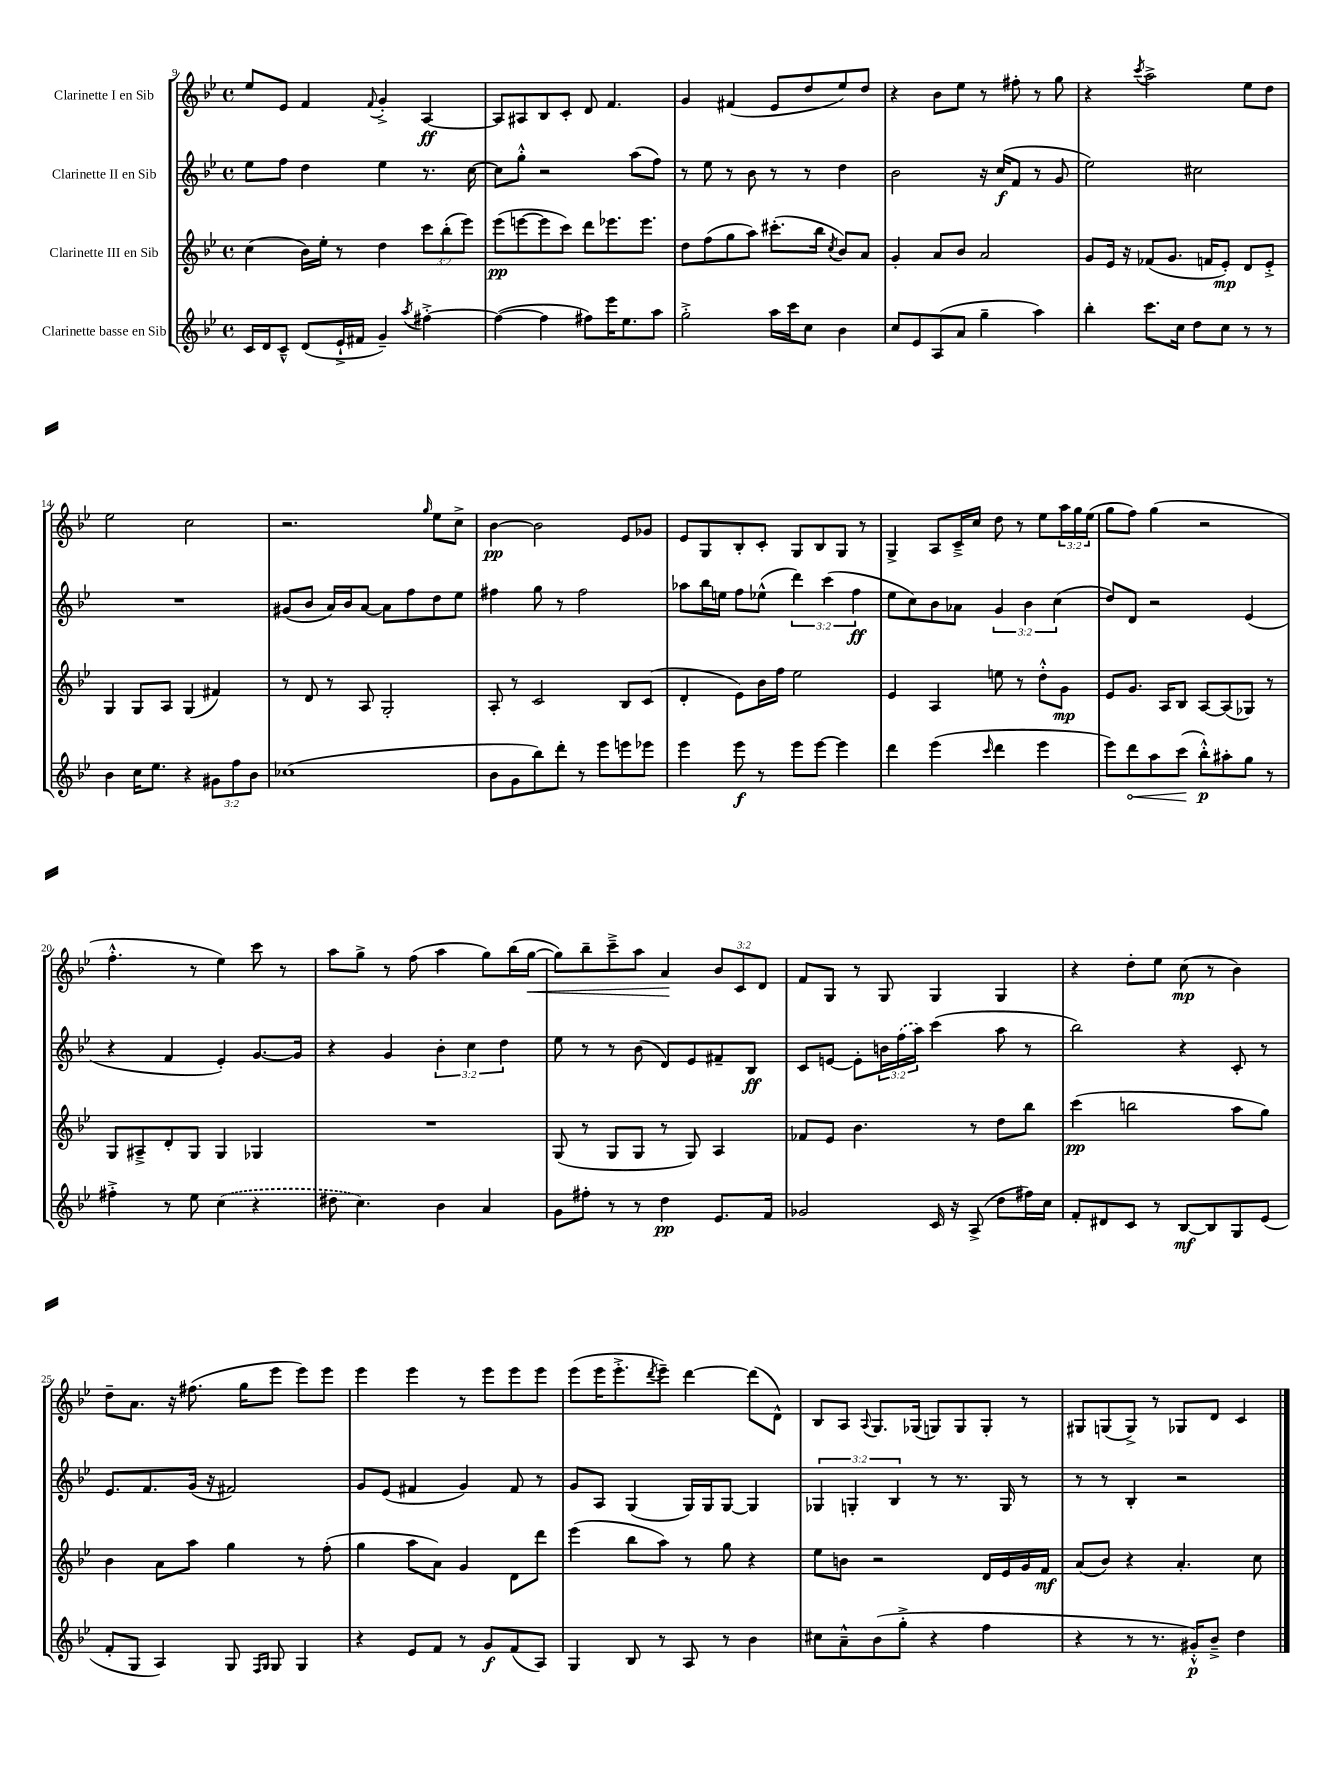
<<
\new StaffGroup <<
\new Staff = "s0" \with { instrumentName = "Clarinette I en Sib" } {
    \clef treble \key bes \major \defaultTimeSignature \time 4/4 \override Staff.TupletNumber.text = #tuplet-number::calc-fraction-text
    ees''8 ees'8 f'4 \appoggiatura { f'8 } g'4-.-> a4~\ff |
    a8 ais8 bes8 c'8-. d'8 f'4. |
    g'4 fis'4( ees'8 d''8 ees''8) d''8 |
    r4 bes'8 ees''8 r8 fis''8-. r8 g''8 |
    r4 \acciaccatura { c'''8 } a''2-> ees''8 d''8 |
    ees''2 c''2 |
    r2. \grace { g''16 } ees''8 c''8-> |
    bes'4~\pp bes'2 ees'8 ges'8 |
    ees'8 g8 bes8-. c'8-. g8 bes8 g8 r8 |
    g4-> a8 c'16---> c''16 d''8 r8 ees''8 \tuplet 3/2 { a''16 g''16 ees''16( } |
    g''8 f''8) g''4( r2 |
    f''4.-.-^ r8 ees''4) c'''8 r8 |
    a''8 g''8-> r8 f''8( a''4 g''8) bes''16( g''16~\< |
    g''8) bes''8-- c'''8---> a''8 a'4\! \tuplet 3/2 { bes'8 c'8 d'8 } |
    f'8 g8 r8 g8 g4 g4 |
    r4 d''8-. ees''8 c''8\mp( r8 bes'4) |
    d''8-- a'8. r16 fis''8.( g''16 ees'''8 ees'''8) ees'''8 |
    ees'''4 ees'''4 r8 ees'''8 ees'''8 ees'''8 |
    ees'''8( ees'''16 ees'''8.-.-> \acciaccatura { d'''8 } ees'''8--) d'''4~ d'''8( d'8-^) |
    bes8 a8 \appoggiatura { a8 } g8. ges16( g8) g8 g8-. r8 |
    gis8 g8( g8->) r8 ges8 d'8 c'4 \bar "|." |
}
\new Staff = "s1" \with { instrumentName = "Clarinette II en Sib" } {
    \clef treble \key bes \major \defaultTimeSignature \time 4/4 \override Staff.TupletNumber.text = #tuplet-number::calc-fraction-text
    ees''8 f''8 d''4 ees''4 r8. c''16~ |
    c''8 g''8-.-^ r2 a''8( f''8) |
    r8 ees''8 r8 bes'8 r8 r8 d''4 |
    bes'2 r16 c''16\f( f'8 r8 g'8 |
    ees''2) cis''2 |
    R1 |
    gis'8( bes'8 a'16) bes'16 a'8~ a'8 f''8 d''8 ees''8 |
    fis''4 g''8 r8 fis''2 |
    aes''8 bes''16 e''16 f''8 ees''8-^( \tuplet 3/2 { d'''4) c'''4( f''4\ff } |
    ees''8 c''8) bes'8 aes'8 \tuplet 3/2 { g'4 bes'4 c''4( } |
    d''8) d'8 r2 ees'4( |
    r4 f'4 ees'4-.) g'8.~ g'16 |
    r4 g'4 \tuplet 3/2 { bes'4-. c''4 d''4 } |
    ees''8 r8 r8 bes'8( d'8) ees'8 fis'8-- bes8\ff |
    c'8 e'8~ e'8-. \tuplet 3/2 { b'16 \once \slurDashed f''16( a''16) } c'''4( a''8 r8 |
    bes''2) r4 c'8-. r8 |
    ees'8. f'8. g'16( r16 fis'2) |
    g'8 ees'8( fis'4 g'4) fis'8 r8 |
    g'8 a8 g4( g16) g16 g8~ g4 |
    \tuplet 3/2 { ges4 g4-. bes4 } r8 r8. g16 r8 |
    r8 r8 bes4-. r2 \bar "|." |
}
\new Staff = "s2" \with { instrumentName = "Clarinette III en Sib" } {
    \clef treble \key bes \major \defaultTimeSignature \time 4/4 \override Staff.TupletNumber.text = #tuplet-number::calc-fraction-text
    c''4( bes'16) ees''16-. r8 d''4 \tuplet 3/2 { c'''8 bes''8-.( ees'''8) } |
    ees'''8\pp( e'''8~ e'''8 c'''8) d'''8 ees'''8. ees'''8. |
    d''8 f''8( g''8 a''8) cis'''8.-.( bes''16 \acciaccatura { c''8 } bes'8) a'8 |
    g'4-. a'8 bes'8 a'2 |
    g'8 ees'16 r16 fes'8( g'8. f'16 ees'8-.\mp) d'8 ees'8-.-> |
    g4 g8 a8 g4( fis'4) |
    r8 d'8 r8 a8 g2-. |
    a8-. r8 c'2 bes8 c'8( |
    d'4-. ees'8) bes'16 f''16 ees''2 |
    ees'4 a4 e''8 r8 d''8-.-^ g'8\mp |
    ees'8 g'8. a16 bes8 a8~ a8( ges8) r8 |
    g8 ais8---> d'8-. g8 g4 ges4 |
    R1 |
    g8( r8 g8 g8 r8 g8) a4 |
    fes'8 ees'8 bes'4. r8 d''8 bes''8 |
    c'''4\pp( b''2 a''8 g''8) |
    bes'4 a'8 a''8 g''4 r8 f''8-.( |
    g''4 a''8 a'8) g'4 d'8 d'''8 |
    ees'''4( bes''8 a''8) r8 g''8 r4 |
    ees''8 b'8 r2 d'16 ees'16 g'16 f'16\mf |
    a'8( bes'8) r4 a'4.-. c''8 \bar "|." |
}
\new Staff = "s3" \with { instrumentName = "Clarinette basse en Sib" } {
    \clef treble \key bes \major \defaultTimeSignature \time 4/4 \override Staff.TupletNumber.text = #tuplet-number::calc-fraction-text
    c'16 d'16 c'8---^ d'8( ees'16-!-> fis'16 g'4--) \acciaccatura { a''8 } fis''4~-.-> |
    fis''4~( fis''4 fis''8) ees'''16 ees''8. a''8 |
    g''2-.-> a''16 c'''16 c''8 bes'4 |
    c''8 ees'8 a8( a'8 g''4-- a''4) |
    bes''4-. c'''8. c''16 d''8 c''8 r8 r8 |
    bes'4 c''16 ees''8. r4 \tuplet 3/2 { gis'8 f''8 bes'8 } |
    ces''1( |
    bes'8 g'8 bes''8) d'''8-. r8 ees'''8 e'''8 ees'''8 |
    ees'''4 ees'''8\f r8 ees'''8 ees'''8~ ees'''4 |
    d'''4 ees'''4( \grace { c'''16 } d'''4 ees'''4 |
    ees'''8) \once \override Hairpin.circled-tip = ##t d'''8\< a''8 c'''8\!( bes''8-.-^\p) ais''8-. g''8 r8 |
    fis''4-.-> r8 ees''8 \once \slurDashed c''4( r4 |
    dis''8 c''4.) bes'4 a'4 |
    g'8 fis''8-. r8 r8 d''4\pp ees'8. f'16 |
    ges'2 c'16 r16 a8->( d''8 fis''16) c''16 |
    f'8-. dis'8 c'8 r8 bes8~\mf bes8 g8 ees'8( |
    f'8-. g8 a4) g8 \grace { f16 g16 } g8 g4 |
    r4 ees'8 f'8 r8 g'8\f f'8( a8) |
    g4 bes8 r8 a8 r8 bes'4 |
    cis''8 a'8---^ bes'8( g''8-.-> r4 f''4 |
    r4 r8 r8. gis'16-.-^\p) bes'8---> d''4 \bar "|." |
}
>>
>>
\layout { \context { \Score currentBarNumber = #9 } }
